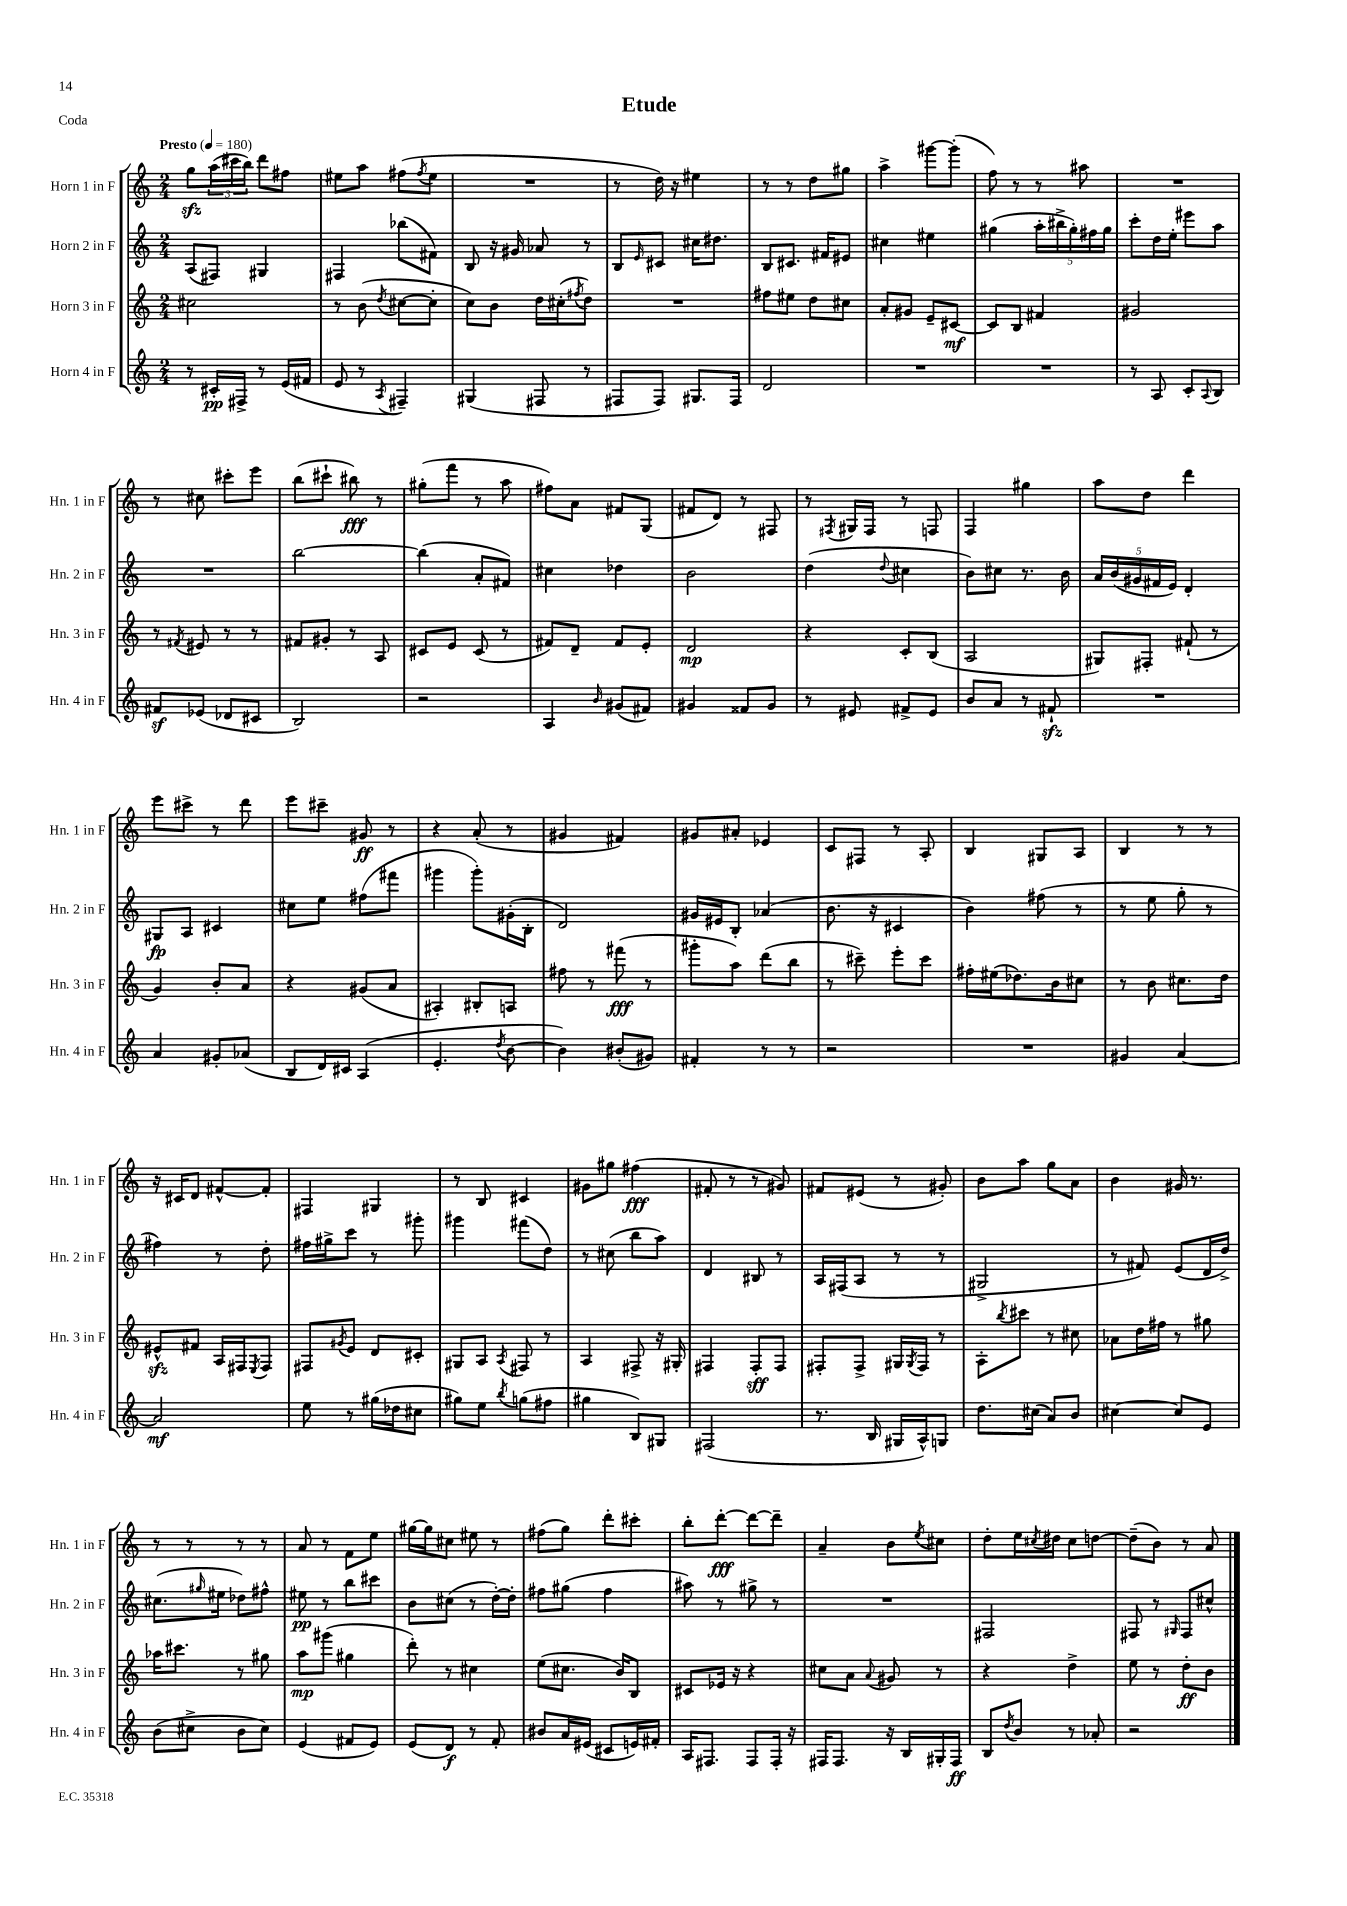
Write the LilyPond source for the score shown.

\header { title = "Etude" piece = "Coda" }
<<
\new StaffGroup <<
\new Staff = "s0" \with { instrumentName = "Horn 1 in F" shortInstrumentName = "Hn. 1 in F" } {
    \clef treble \key c \major \numericTimeSignature \time 2/4 \tempo "Presto" 4 = 180
    g''8\sfz \tuplet 3/2 { a''16( cis'''16 b''16) } d'''8 fis''8 |
    eis''8 a''8 fis''8( \acciaccatura { fis''8 } eis''8 |
    R2 |
    r8 d''16) r16 eis''4 |
    r8 r8 d''8 gis''8 |
    a''4-> gis'''8~ gis'''8-.( |
    f''8) r8 r8 ais''8 |
    R2 |
    r8 cis''8 cis'''8-. e'''8 |
    b''8( cis'''8-! bis''8\fff) r8 |
    gis''8-.( f'''8 r8 a''8 |
    fis''8) a'8 fis'8 g8( |
    fis'8 d'8) r8 fis8 |
    r8 \acciaccatura { fis8 } gis16 fis16 r8 f8 |
    f4 gis''4 |
    a''8 d''8 d'''4 |
    e'''8 cis'''8-> r8 d'''8 |
    e'''8 cis'''8-- gis'8\ff r8 |
    r4 a'8-.( r8 |
    gis'4 fis'4) |
    gis'8 ais'8-. ees'4 |
    c'8 fis8 r8 a8-. |
    b4 gis8 a8 |
    b4 r8 r8 |
    r16 cis'16 d'8 fis'8~-^ fis'8-. |
    fis4 gis4 |
    r8 b8 cis'4 |
    gis'8 gis''8 fis''4\fff( |
    fis'8-. r8 r8 gis'8) |
    fis'8 eis'8( r8 gis'8-.) |
    b'8 a''8 g''8 a'8 |
    b'4 gis'16 r8. |
    r8 r8 r8 r8 |
    a'8 r8 f'8 e''8 |
    gis''16~ gis''16 cis''8 eis''8 r8 |
    fis''8( g''8) d'''8-. cis'''8-. |
    b''8-. d'''8~-.\fff d'''8~ d'''8-- |
    a'4-- b'8 \acciaccatura { e''8 } cis''8 |
    d''8-. e''16 \acciaccatura { cis''8 } dis''16 cis''8 d''8~ |
    d''8--( b'8) r8 a'8 \bar "|." |
}
\new Staff = "s1" \with { instrumentName = "Horn 2 in F" shortInstrumentName = "Hn. 2 in F" } {
    \clef treble \key c \major \numericTimeSignature \time 2/4
    a8( fis8) gis4 |
    fis4 bes''8( fis'8) |
    b8 r16 gis'16 aes'8 r8 |
    b8 \grace { e'16 } cis'8 cis''16 dis''8. |
    b8 cis'8. fis'16 eis'8 |
    cis''4 eis''4 |
    gis''4( \tuplet 5/4 { a''16-. bis''16-> gis''16-.) fis''16 gis''16 } |
    c'''8-. d''16 e''16-. eis'''8 a''8 |
    R2 |
    b''2~ |
    b''4( a'8-. fis'8) |
    cis''4 des''4 |
    b'2 |
    d''4( \appoggiatura { d''8 } cis''4 |
    b'8) cis''8 r8. b'16 |
    \tuplet 5/4 { a'16 b'16( gis'16 fis'16 e'16) } d'4-. |
    gis8\fp a8 cis'4 |
    cis''8 e''8 fis''8( fis'''8 |
    gis'''4 gis'''8-.) gis'16-.( b16-. |
    d'2) |
    gis'16 eis'16 b8-. aes'4( |
    b'8. r16 cis'4 |
    b'4) fis''8( r8 |
    r8 e''8 g''8-. r8 |
    fis''4) r8 d''8-. |
    fis''16 gis''16-> c'''8 r8 gis'''8-. |
    gis'''4 fis'''8( d''8) |
    r8 cis''8( b''8 a''8) |
    d'4 bis8 r8 |
    a16 fis16( a8 r8 r8 |
    gis2-> |
    r8 fis'8) e'8( d'16 d''16->) |
    cis''8.( \grace { gis''16 } eis''16 des''8) fis''8-^ |
    eis''8\pp r8 b''8 cis'''8 |
    b'8 cis''8( r8 d''16~-.) d''16-. |
    fis''8 gis''8( fis''4 |
    ais''8) r8 gis''8-> r8 |
    R2 |
    fis2 |
    fis8 r8 \grace { gis16 } fis8 cis''8-^ \bar "|." |
}
\new Staff = "s2" \with { instrumentName = "Horn 3 in F" shortInstrumentName = "Hn. 3 in F" } {
    \clef treble \key c \major \numericTimeSignature \time 2/4
    cis''2 |
    r8 b'8( \acciaccatura { d''8 } cis''8~ cis''8-. |
    c''8) b'8 d''16 cis''16-.( \acciaccatura { fis''8 } d''8) |
    R2 |
    fis''8 eis''8 d''8 cis''8 |
    a'8-. gis'8 e'8-- cis'8~\mf |
    cis'8 b8 fis'4 |
    gis'2 |
    r8 \acciaccatura { fis'8 } eis'8 r8 r8 |
    fis'8 gis'8-. r8 a8 |
    cis'8 e'8 cis'8( r8 |
    fis'8) d'8-- fis'8 e'8-. |
    d'2\mp |
    r4 c'8-. b8( |
    a2 |
    gis8) fis8-. fis'8-!( r8 |
    g'4) b'8-. a'8 |
    r4 gis'8( a'8 |
    ais4-.) bis8-. a8 |
    fis''8 r8 fis'''8\fff( r8 |
    gis'''8-. a''8) d'''8( b''8 |
    r8 cis'''8--) e'''8-. cis'''8 |
    fis''16-. eis''16( des''8.) b'16 cis''8 |
    r8 b'8 cis''8. d''16 |
    eis'8-^\sfz fis'8 a16 fis16 \acciaccatura { e8 } fis8 |
    fis8 \acciaccatura { gis'8 } e'8 d'8 cis'8-. |
    gis8 a8 \acciaccatura { a8 } fis8 r8 |
    a4 fis8-> r16 gis16-. |
    fis4 fis8-.\sff fis8 |
    fis8-. fis8-> gis16 \acciaccatura { gis8 } fis16 r8 |
    a8-. \acciaccatura { b''8 } cis'''8 r8 cis''8 |
    aes'8 d''16 fis''16 r8 gis''8 |
    aes''16 cis'''8. r8 gis''8 |
    a''8\mp gis'''8( gis''4 |
    d'''8-.) r8 cis''4 |
    e''8( cis''8. b'16) b8 |
    cis'8 ees'16 r16 r4 |
    cis''8 a'8 \appoggiatura { a'8 } gis'8 r8 |
    r4 d''4-> |
    e''8 r8 d''8-.\ff b'8 \bar "|." |
}
\new Staff = "s3" \with { instrumentName = "Horn 4 in F" shortInstrumentName = "Hn. 4 in F" } {
    \clef treble \key c \major \numericTimeSignature \time 2/4
    r8 cis'16-.\pp fis16-> r8 e'16( fis'16 |
    e'8 r8 \acciaccatura { a8 } fis4--) |
    gis4( fis8 r8 |
    fis8 fis8) gis8. fis16 |
    d'2 |
    R2 |
    R2 |
    r8 a8 c'8-. \appoggiatura { a8 } b8 |
    fis'8\sf ees'8( des'8 cis'8 |
    b2) |
    r2 |
    a4 \grace { b'16 } gis'8( fis'8) |
    gis'4 fisis'8 gis'8 |
    r8 eis'8 fis'8-> eis'8 |
    b'8 a'8 r8 fis'8-!\sfz |
    R2 |
    a'4 gis'8-. aes'8( |
    b8 d'16) cis'16 a4( |
    e'4.-. \acciaccatura { d''8 } b'8~ |
    b'4) bis'8-.( gis'8) |
    fis'4-. r8 r8 |
    r2 |
    R2 |
    gis'4 a'4~ |
    a'2\mf |
    e''8 r8 gis''16( des''16 cis''8 |
    gis''8) e''8 \acciaccatura { b''8 } g''8( fis''8 |
    gis''4 b8) gis8 |
    fis2( |
    r8. b16 gis16 a16-^) g8 |
    d''8. cis''16( a'8) b'8 |
    cis''4~ cis''8 e'8 |
    b'8( cis''8-> b'8 cis''8) |
    e'4( fis'8 e'8) |
    e'8( d'8\f) r8 f'8-. |
    bis'8 a'16 eis'16( cis'8 e'16) fis'16-. |
    a16 fis8. fis8 fis16-. r16 |
    fis16 fis8. r16 b16 gis16-. fis16\ff |
    b8 \acciaccatura { d''8 } b'8 r8 aes'8-. |
    r2 \bar "|." |
}
>>
>>
\layout { \context { \Score \remove "Bar_number_engraver" } }
